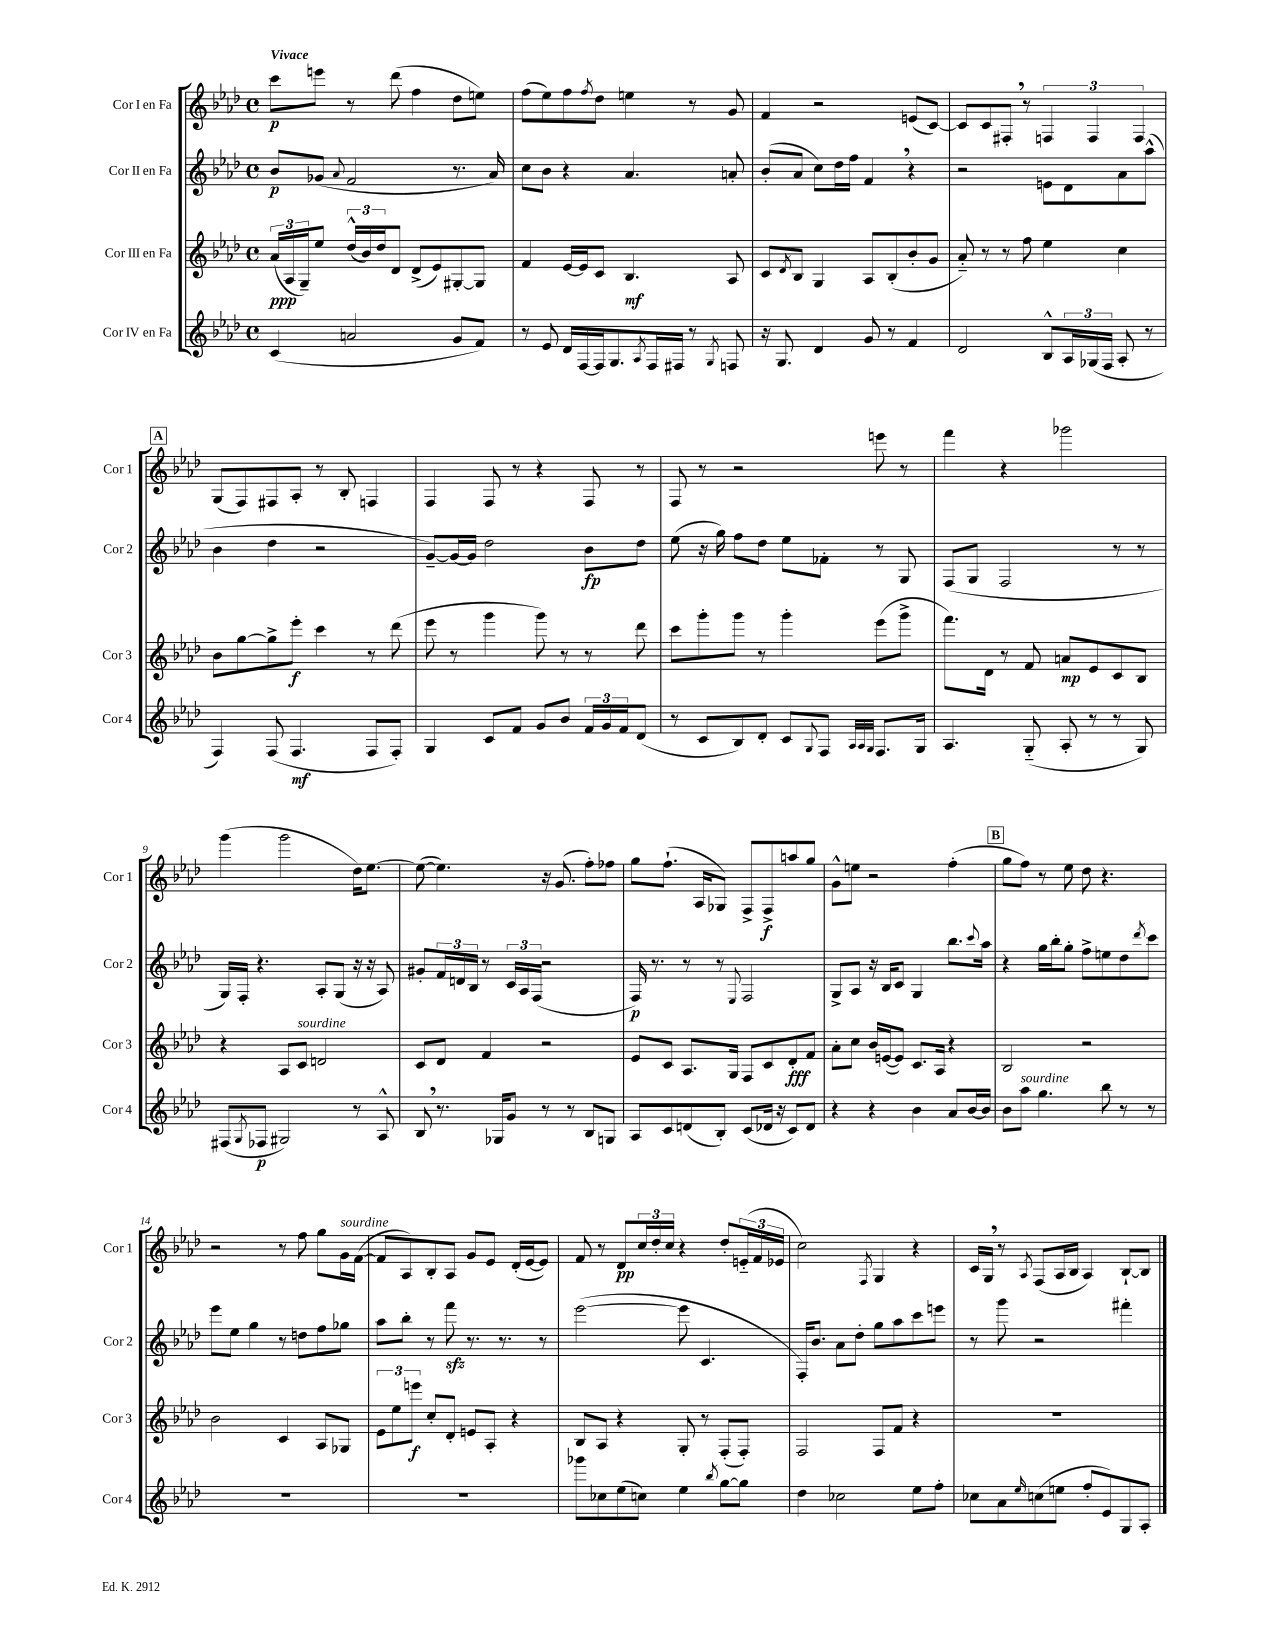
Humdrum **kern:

**kern	**dynam	**kern	**dynam	**kern	**dynam	**kern	**dynam
*part4	*part4	*part3	*part3	*part2	*part2	*part1	*part1
*staff4	*staff4	*staff3	*staff3	*staff2	*staff2	*staff1	*staff1
*I"Cor IV en Fa	*	*I"Cor III en Fa	*	*I"Cor II en Fa	*	*I"Cor I en Fa	*
*I'Cor 4	*	*I'Cor 3	*	*I'Cor 2	*	*I'Cor 1	*
*clefG2	*	*clefG2	*	*clefG2	*	*clefG2	*
*k[b-e-a-d-]	*	*k[b-e-a-d-]	*	*k[b-e-a-d-]	*	*k[b-e-a-d-]	*
*M4/4	*	*M4/4	*	*M4/4	*	*M4/4	*
*met(c)	*	*met(c)	*	*met(c)	*	*met(c)	*
=1	=1	=1	=1	=1	=1	=1	=1
!	!	!	!	!	!	!LO:TX:a:B:t=Vivace	!
(4c/	.	(24a-/LL	ppp	8b-/L	p	8ccc\L	p
.	.	24A-/	.	.	.	.	.
.	.	24G~/J)	.	.	.	.	.
.	.	8ee-/J	.	(8g-X/J	.	8eeen\J	.
.	.	.	.	8qqa-/	.	.	.
2an/	.	(24dd-^^/LL	.	2f/	.	8r	.
.	.	24b-/)	.	.	.	.	.
.	.	24dd-/J	.	.	.	.	.
.	.	8d-/J	.	.	.	(8ddd-\	.
.	.	(8d-^/L	.	.	.	4ff\	.
.	.	8e-/)	.	.	.	.	.
8g/L	.	[8G#X'/	.	8.r	.	8dd-\L	.
8f/J)	.	8G#/J]	.	.	.	8een\J)	.
.	.	.	.	16a-/)	.	.	.
=2	=2	=2	=2	=2	=2	=2	=2
8r	.	4f/	.	8cc\L	.	(8ff\L	.
8e-/	.	.	.	8b-\J	.	8ee-\)	.
16d-/LL	.	[16e-/LL	.	4r	.	8ff\	.
[16F/	.	16e-/J]	.	.	.	.	.
.	.	.	.	.	.	8qff/	.
16F/J]	.	8c/J	.	.	.	8dd-\J	.
8.G/	.	.	.	.	.	.	.
.	.	4.B-/	mf	4.a-/	.	4een\	.
8qA-/	.	.	.	.	.	.	.
16F/L	.	.	.	.	.	.	.
16F#X/JJ	.	.	.	.	.	.	.
8r	.	.	.	.	.	8r	.
8qG/	.	.	.	.	.	.	.
8Fn/	.	8A-/	.	8an'/	.	8g/	.
=3	=3	=3	=3	=3	=3	=3	=3
16r	.	8c/L	.	(8b-'/L	.	4f/	.
8.G/	.	.	.	.	.	.	.
.	.	8qd-/	.	.	.	.	.
.	.	8B-/J	.	8a-/J	.	.	.
4d-/	.	4G/	.	8cc\L)	.	2r	.
.	.	.	.	16dd-\L	.	.	.
.	.	.	.	16ff\JJ	.	.	.
8g/	.	8A-/L	.	4f,/	.	.	.
8r	.	(8B-'/	.	.	.	.	.
4f/	.	8b-'/	.	4r	.	(8en/L	.
.	.	8g/J	.	.	.	[8c/J)	.
=4	=4	=4	=4	=4	=4	=4	=4
2d-/	.	8a-/)	.	2r	.	8c/L]	.
.	.	8r	.	.	.	8c/	.
.	.	8r	.	.	.	8F#X',/J	.
.	.	8ff\	.	.	.	8r	.
8B-^^/L	.	4ee-\	.	8en\L	.	6Fn/	.
24A-/L	.	.	.	8d-\	.	.	.
(24G-X/	.	.	.	.	.	6F/	.
24F/JJ	.	.	.	.	.	.	.
8A-'/	.	4cc\	.	8a-\	.	.	.
.	.	.	.	.	.	6F/	.
8r	.	.	.	(8aa-^^\J	.	.	.
!!LO:LB:g=z
!!LO:REH:place=s1:t=A
=5	=5	=5	=5	=5	=5	=5	=5
4F/)	.	8b-\L	.	4b-\	.	(8G/L	.
.	.	[8gg\	.	.	.	8F/)	.
(8F/	.	8gg^\]	.	4dd-\	.	8F#X/	.
4.F/	mf	8eee-'\J	f	.	.	8A-'/J	.
.	.	4ccc\	.	2r	.	8r	.
.	.	.	.	.	.	8B-'/	.
8F/L	.	8r	.	.	.	4Fn/	.
8F'/J)	.	(8ddd-\	.	.	.	.	.
=6	=6	=6	=6	=6	=6	=6	=6
4G/	.	8eee-\	.	[8g~/L)	.	4F/	.
.	.	8r	.	16g/L_	.	.	.
.	.	.	.	16g/JJ]	.	.	.
8c/L	.	4ggg\	.	2dd-\	.	8F/	.
8f/J	.	.	.	.	.	8r	.
8g/L	.	8ggg\)	.	.	.	4r	.
8b-/J	.	8r	.	.	.	.	.
24f/LL	.	8r	.	8b-\L	fp	8F/	.
24g/	.	.	.	.	.	.	.
24f/J	.	.	.	.	.	.	.
(8d-/J	.	8ddd-\	.	8dd-\J	.	8r	.
=7	=7	=7	=7	=7	=7	=7	=7
8r	.	8ccc\L	.	(8ee-\	.	8F/	.
8c/L	.	8ggg'\	.	16r	.	8r	.
.	.	.	.	16gg\)	.	.	.
8B-/)	.	8ggg\J	.	8ff\L	.	2r	.
8d-'/J	.	8r	.	8dd-\J	.	.	.
8c/L	.	4ggg'\	.	8ee-\L	.	.	.
8qqG/	.	.	.	.	.	.	.
8F/J	.	.	.	8f-X'\J	.	.	.
32qqA-/LLL	.	.	.	.	.	.	.
32qqA-/	.	.	.	.	.	.	.
32qqG/JJJ	.	.	.	.	.	.	.
8.F/L	.	(8eee-\L	.	8r	.	8eeen\	.
.	.	8ggg^\J	.	8G/	.	8r	.
16G/Jk	.	.	.	.	.	.	.
=8	=8	=8	=8	=8	=8	=8	=8
4.A-/	.	8.fff\L)	.	(8F/L	.	4fff\	.
.	.	.	.	8G/J	.	.	.
.	.	16d-\Jk	.	.	.	.	.
.	.	8r	.	2F/	.	4r	.
(8G/	.	8f/	.	.	.	.	.
8A-'/	.	8an/L	mp	.	.	2ggg-X\	.
8r	.	8e-/	.	.	.	.	.
8r	.	8c/	.	8r	.	.	.
8G/)	.	8B-/J	.	8r	.	.	.
!!LO:LB:g=z
=9	=9	=9	=9	=9	=9	=9	=9
(8F#X/L	.	4r	.	16G/LL)	.	(4ggg\	.
.	.	.	.	16F'/JJ	.	.	.
8qG/	.	.	.	.	.	.	.
8F-X/J	p	.	.	4.r	.	.	.
2G#X/)	.	8A-/L	.	.	.	2ggg\	.
!	!	!LO:TX:a:i:t=sourdine	!	!	!	!	!
.	.	8c/J	.	.	.	.	.
.	.	2dn/	.	8A-'/L	.	.	.
.	.	.	.	(8G/J	.	.	.
8r	.	.	.	16r	.	16dd-\KL)	.
.	.	.	.	16r	.	[8.ee-\J	.
8A-^^/	.	.	.	8A-/)	.	.	.
=10	=10	=10	=10	=10	=10	=10	=10
8B-,/	.	8c/L	.	8g#X'/L	.	(8ee-\_	.
8.r	.	8d-/J	.	24f/L	.	4.ee-\])	.
.	.	.	.	24dn/	.	.	.
.	.	.	.	24B-/JJ	.	.	.
.	.	4f/	.	8r	.	.	.
16G-X/KL	.	.	.	.	.	.	.
8g/J	.	.	.	24c/LL	.	.	.
.	.	.	.	24A-/	.	.	.
.	.	.	.	(24F/JJ	.	.	.
8r	.	2r	.	2r	.	16r	.
.	.	.	.	.	.	(8.g/	.
8r	.	.	.	.	.	.	.
8B-/L	.	.	.	.	.	8ff'\L)	.
8Gn/J	.	.	.	.	.	8ff-X\J	.
=11	=11	=11	=11	=11	=11	=11	=11
8A-/L	.	8e-/L	.	16F/)	p	8gg\L	.
.	.	.	.	8.r	.	.	.
8c/	.	8c/J	.	.	.	(8.ff`\J	.
(8dn/	.	8.A-/L	.	8r	.	.	.
.	.	.	.	.	.	16A-/KL	.
8B-'/J)	.	.	.	8r	.	8G-X/J)	.
.	.	16G/Jk	.	.	.	.	.
.	.	.	.	8qqE-/	.	.	.
(8c/L	.	8F/L	.	2F/	.	8F^/L	.
16d-X/Jk	.	8c/	.	.	.	8F^/	f
16r	.	.	.	.	.	.	.
8c/L)	.	8d-'/	fff	.	.	8aan/	.
8d-/J	.	8f/J	.	.	.	8gg/J	.
=12	=12	=12	=12	=12	=12	=12	=12
4r	.	8a-'\L	.	8G^/L	.	8g^^\L	.
.	.	8cc\J	.	8A-/J	.	8een\J	.
4r	.	16b-/LL	.	16r	.	2r	.
.	.	([16en/J	.	16B-/KL	.	.	.
.	.	8e/J])	.	8c/J	.	.	.
4b-\	.	8.c/L	.	4G/	.	.	.
.	.	16A-/Jk	.	.	.	.	.
8a-/L	.	4r	.	8.bb-\L	.	(4ff'\	.
[16b-/L	.	.	.	.	.	.	.
.	.	.	.	8qqccc/	.	.	.
16b-/JJ]	.	.	.	16aa-\Jk	.	.	.
!!LO:REH:place=s1:t=B
=13	=13	=13	=13	=13	=13	=13	=13
8b-\L	.	2B-/	.	4r	.	8gg\L	.
!LO:TX:a:i:t=sourdine	!	!	!	!	!	!	!
8aa-\J	.	.	.	.	.	8ff\J)	.
4.gg\	.	.	.	16gg\LL	.	8r	.
.	.	.	.	16bb-'\J	.	.	.
.	.	.	.	8gg'\J	.	8ee-\	.
.	.	2r	.	8ff^\L	.	8dd-\	.
8bb-\	.	.	.	8een\	.	4.r	.
8r	.	.	.	8dd-\	.	.	.
.	.	.	.	8qddd-/	.	.	.
8r	.	.	.	8ccc\J	.	.	.
!!LO:LB:g=z
=14	=14	=14	=14	=14	=14	=14	=14
1r	.	2b-\	.	8eee-\L	.	2r	.
.	.	.	.	8ee-\J	.	.	.
.	.	.	.	4gg\	.	.	.
.	.	4c/	.	8r	.	8r	.
.	.	.	.	8ddn\L	.	8ff\	.
.	.	8A-/L	.	8ff\	.	8gg\L	.
!	!	!	!	!	!	!LO:TX:a:i:t=sourdine	!
.	.	8G-X/J	.	8gg-X\J	.	16g\L	.
.	.	.	.	.	.	([16f\JJ	.
=15	=15	=15	=15	=15	=15	=15	=15
1r	.	12e-\L	.	8aa-\L	.	8f/L]	.
.	.	12ee-\	.	.	.	.	.
.	.	.	.	8bb-'\J	.	8A-/)	.
.	.	12eeen\J	f	.	.	.	.
.	.	8cc'/L	.	8r	.	8B-'/	.
.	.	8d-'/J	.	8fffzz\	.	8A-/J	.
.	.	8en/L	.	8.r	.	8g/L	.
.	.	8A-'/J	.	.	.	8e-/J	.
.	.	.	.	8.r	.	.	.
.	.	4r	.	.	.	(16d-'/LL	.
.	.	.	.	.	.	[16e-/J	.
.	.	.	.	8r	.	8e-/J])	.
=16	=16	=16	=16	=16	=16	=16	=16
8ggg-X\L	.	8B-/L	.	([2eee-\	.	8f/	.
8cc-X\	.	8A-/J	.	.	.	8r	.
(8ee-\	.	4r	.	.	.	8d-/L	pp
8ccn\J)	.	.	.	.	.	24cc/L	.
.	.	.	.	.	.	24dd-'/	.
.	.	.	.	.	.	24cc/JJ	.
4ee-\	.	8G'/	.	8eee-\]	.	4r	.
.	.	8r	.	4.c/	.	.	.
8qbb-/	.	.	.	.	.	.	.
[8gg\L	.	(8F'/L	.	.	.	8dd-'/L	.
8gg\J]	.	8F'/J)	.	.	.	(24en/L	.
.	.	.	.	.	.	24f/	.
.	.	.	.	.	.	24e-X/JJ	.
=17	=17	=17	=17	=17	=17	=17	=17
4dd-\	.	2F/	.	16F'/KL)	.	2cc\)	.
.	.	.	.	8.b-/J	.	.	.
2cc-X\	.	.	.	8a-\L	.	.	.
.	.	.	.	8dd-'\J	.	.	.
.	.	.	.	.	.	8qF/	.
.	.	8F/L	.	8gg\L	.	4G/	.
.	.	8f/J	.	8aa-\	.	.	.
8ee-\L	.	4r	.	8ccc\	.	4r	.
8ff'\J	.	.	.	8eeen\J	.	.	.
=18	=18	=18	=18	=18	=18	=18	=18
8cc-X\L	.	1r	.	8r	.	16c/LL	.
.	.	.	.	.	.	16G,/JJ	.
8a-\	.	.	.	8ggg\	.	8r	.
16qqee-/	.	.	.	.	.	8qA-/	.
(8ccn\	.	.	.	2r	.	(8F/L	.
8een\J	.	.	.	.	.	16A-/L	.
.	.	.	.	.	.	16B-/JJ	.
8ff'/L	.	.	.	.	.	4A-/)	.
8e-/)	.	.	.	.	.	.	.
8G/	.	.	.	4fff#X'\	.	[8B-`/L	.
8A-'/J	.	.	.	.	.	8B-/J]	.
==	==	==	==	==	==	==	==
*-	*-	*-	*-	*-	*-	*-	*-
